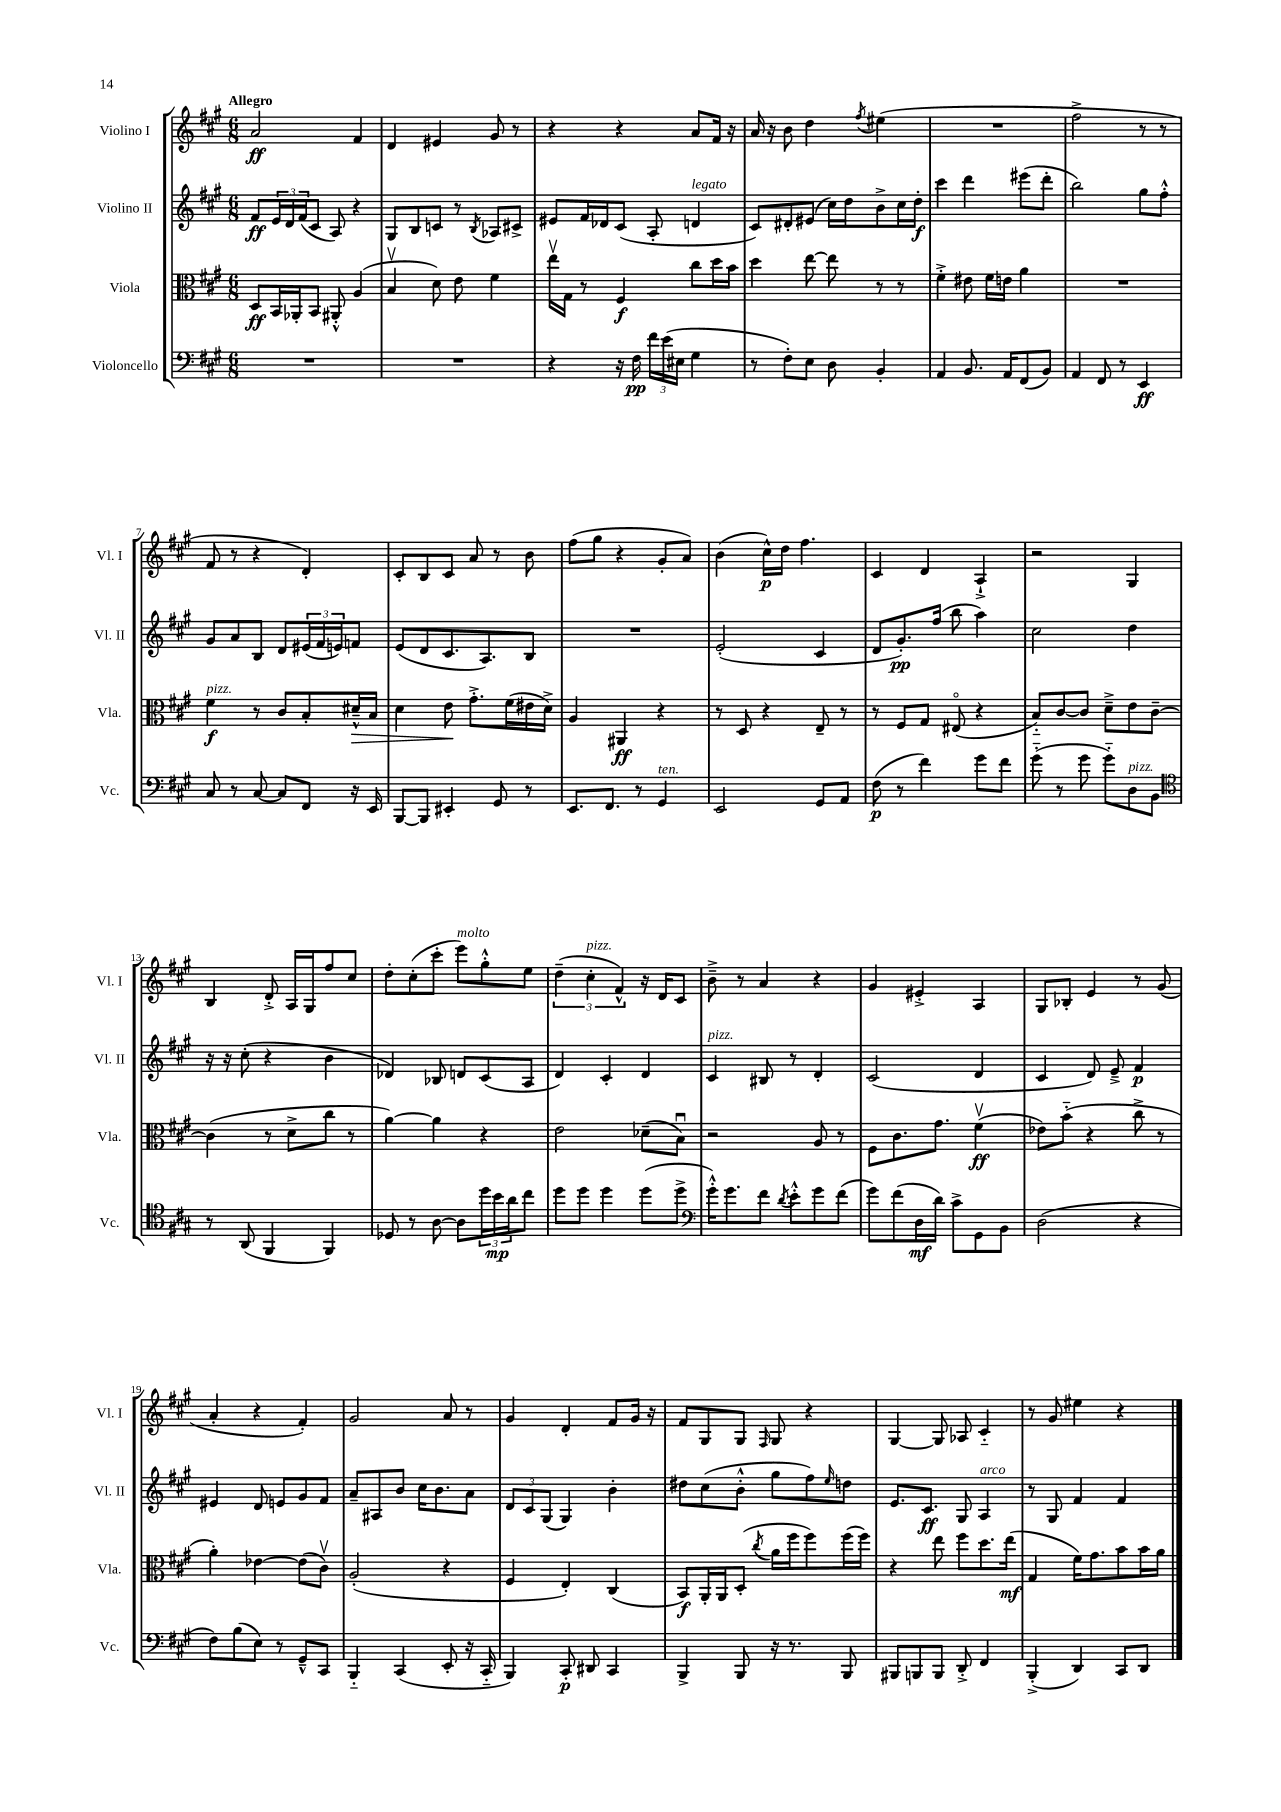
<<
\new StaffGroup <<
\new Staff = "s0" \with { instrumentName = "Violino I" shortInstrumentName = "Vl. I" } {
    \clef treble \key a \major \numericTimeSignature \time 6/8 \tempo "Allegro"
    a'2\ff fis'4 |
    d'4 eis'4 gis'8 r8 |
    r4 r4 a'8 fis'16 r16 |
    a'16 r16 b'8 d''4 \acciaccatura { fis''8 } eis''4( |
    R2. |
    fis''2-> r8 r8 |
    fis'8 r8 r4 d'4-.) |
    cis'8-. b8 cis'8 a'8 r8 b'8 |
    fis''8( gis''8 r4 gis'8-. a'8) |
    b'4( cis''16-^\p) d''16 fis''4. |
    cis'4 d'4 a4-!-> |
    r2 gis4 |
    b4 d'8-.-> a16 gis16 fis''8 cis''8 |
    d''8-. cis''8-.( cis'''8-. e'''8^\markup { \italic "molto" }) gis''8-.-^ e''8 |
    \tuplet 3/2 { d''4--( cis''4-.^\markup { \italic "pizz." } fis'4-^) } r16 d'16 cis'8 |
    b'8---> r8 a'4 r4 |
    gis'4 eis'4-.-> a4 |
    gis8 bes8-. e'4 r8 gis'8( |
    a'4-. r4 fis'4-.) |
    gis'2 a'8 r8 |
    gis'4 d'4-. fis'8 gis'16 r16 |
    fis'8 gis8 gis8 \grace { fis16 } gis8 r4 |
    gis4~ gis8 aes8 cis'4-_ |
    r8 gis'8 eis''4 r4 \bar "|." |
}
\new Staff = "s1" \with { instrumentName = "Violino II" shortInstrumentName = "Vl. II" } {
    \clef treble \key a \major \numericTimeSignature \time 6/8
    fis'8\ff \tuplet 3/2 { e'16 d'16 fis'16( } cis'8 a8) r4 |
    gis8 b8 c'8 r8 \acciaccatura { b8 } aes8 cis'8-> |
    eis'8 fis'16 des'16 cis'8( a8-. d'4^\markup { \italic "legato" } |
    cis'8) dis'8-. eis'8( cis''16) d''16 b'8-> cis''16 d''16-.\f |
    cis'''4 d'''4 eis'''8( d'''8-. |
    b''2) gis''8 fis''8-.-^ |
    gis'8 a'8 b8 d'8 \tuplet 3/2 { eis'16( fis'16 e'16) } f'8 |
    e'8( d'8 cis'8. a8.) b8 |
    R2. |
    e'2-.( cis'4 |
    d'8 gis'8.-.\pp) fis''16( b''8 a''4) |
    cis''2 d''4 |
    r16 r16 cis''8-.( r4 b'4 |
    des'4) bes8 d'8 cis'8( a8 |
    d'4) cis'4-. d'4 |
    cis'4^\markup { \italic "pizz." } bis8 r8 d'4-. |
    cis'2( d'4 |
    cis'4 d'8) e'8---> fis'4\p |
    eis'4 d'8 e'8 gis'8 fis'8 |
    a'8-- ais8 b'8 cis''16 b'8. a'8 |
    \tuplet 3/2 { d'8 cis'8 gis8( } gis4) b'4-. |
    dis''8 cis''8( b'8-.-^ gis''8 fis''8) \grace { e''16 } d''8 |
    e'8. cis'8.\ff gis8 a4^\markup { \italic "arco" } |
    r8 gis8 fis'4 fis'4 \bar "|." |
}
\new Staff = "s2" \with { instrumentName = "Viola" shortInstrumentName = "Vla." } {
    \clef alto \key a \major \numericTimeSignature \time 6/8
    d8\ff b,16 aes,16-. b,8 ais,8-.-^ a4( |
    b4\upbow d'8) e'8 fis'4 |
    e''16\upbow gis16 r8 fis4\f cis''8 d''16 b'16 |
    d''4 e''8~ e''8 r8 r8 |
    fis'4-.-> eis'8 fis'16 e'16 a'4 |
    R2. |
    fis'4\f^\markup { \italic "pizz." } r8 cis'8 b8-. dis'16---^\> b16 |
    d'4 e'8\! gis'8.-.-> fis'16( eis'16 d'16->) |
    a4 ais,4\ff r4 |
    r8 d8 r4 e8-- r8 |
    r8 fis8 gis8 eis8\flageolet( r4 |
    b8-_) cis'8~ cis'8 d'8---> e'8 cis'8~-- |
    cis'4( r8 d'8-> cis''8 r8 |
    a'4~) a'4 r4 |
    e'2 des'8--( b8\downbow) |
    r2 a8 r8 |
    fis8 cis'8. gis'8. fis'4\upbow\ff( |
    ees'8) b'8-_( r4 cis''8-> r8 |
    a'4-.) ees'4~ ees'8( cis'8\upbow) |
    a2-.( r4 |
    fis4 e4-.) cis4( |
    b,8\f) a,16-. a,16 d8-.( \acciaccatura { cis''8 } a'16 fis''16 fis''8) fis''16( fis''16) |
    r4 e''8 fis''8 d''8. e''16\mf( |
    gis4 fis'16) gis'8. b'8 b'16 a'16 \bar "|." |
}
\new Staff = "s3" \with { instrumentName = "Violoncello" shortInstrumentName = "Vc." } {
    \clef bass \key a \major \numericTimeSignature \time 6/8
    R2. |
    R2. |
    r4 r16 fis16\pp \tuplet 3/2 { fis'16 e'16( eis16 } gis4 |
    r8 fis8-.) e8 d8 b,4-. |
    a,4 b,8. a,16 fis,8( b,8) |
    a,4 fis,8 r8 e,4\ff |
    cis8 r8 cis8~ cis8 fis,8 r16 e,16 |
    b,,8~ b,,8 eis,4-. gis,8 r8 |
    e,8. fis,8. r8 gis,4^\markup { \italic "ten." } |
    e,2 gis,8 a,8 |
    fis8\p( r8 fis'4) gis'8 fis'8 |
    gis'8-_( r8 gis'8 gis'8-_) d8^\markup { \italic "pizz." } b,8 |
    \clef tenor r8 a,8( fis,4 fis,4) |
    des8 r8 a8~ a8 \tuplet 3/2 { d''16 b'16\mp a'16 } cis''8 |
    d''8 d''8 d''4 d''8( d''8-> |
    \clef bass gis'16-.-^) gis'8. fis'8 \acciaccatura { d'8 } e'8-.-^ gis'8 fis'8( |
    gis'8) fis'8( d16\mf d'16) cis'8-> gis,8 b,8 |
    d2( r4 |
    fis8) b8( e8) r8 gis,8---^ cis,8 |
    b,,4-_ cis,4( e,8-. r16 cis,16-_ |
    b,,4) cis,8-.\p dis,8 cis,4 |
    b,,4-> b,,8 r16 r8. b,,8 |
    bis,,8 b,,8 b,,8 d,8-.-> fis,4 |
    b,,4-.->( d,4) cis,8 d,8 \bar "|." |
}
>>
>>
